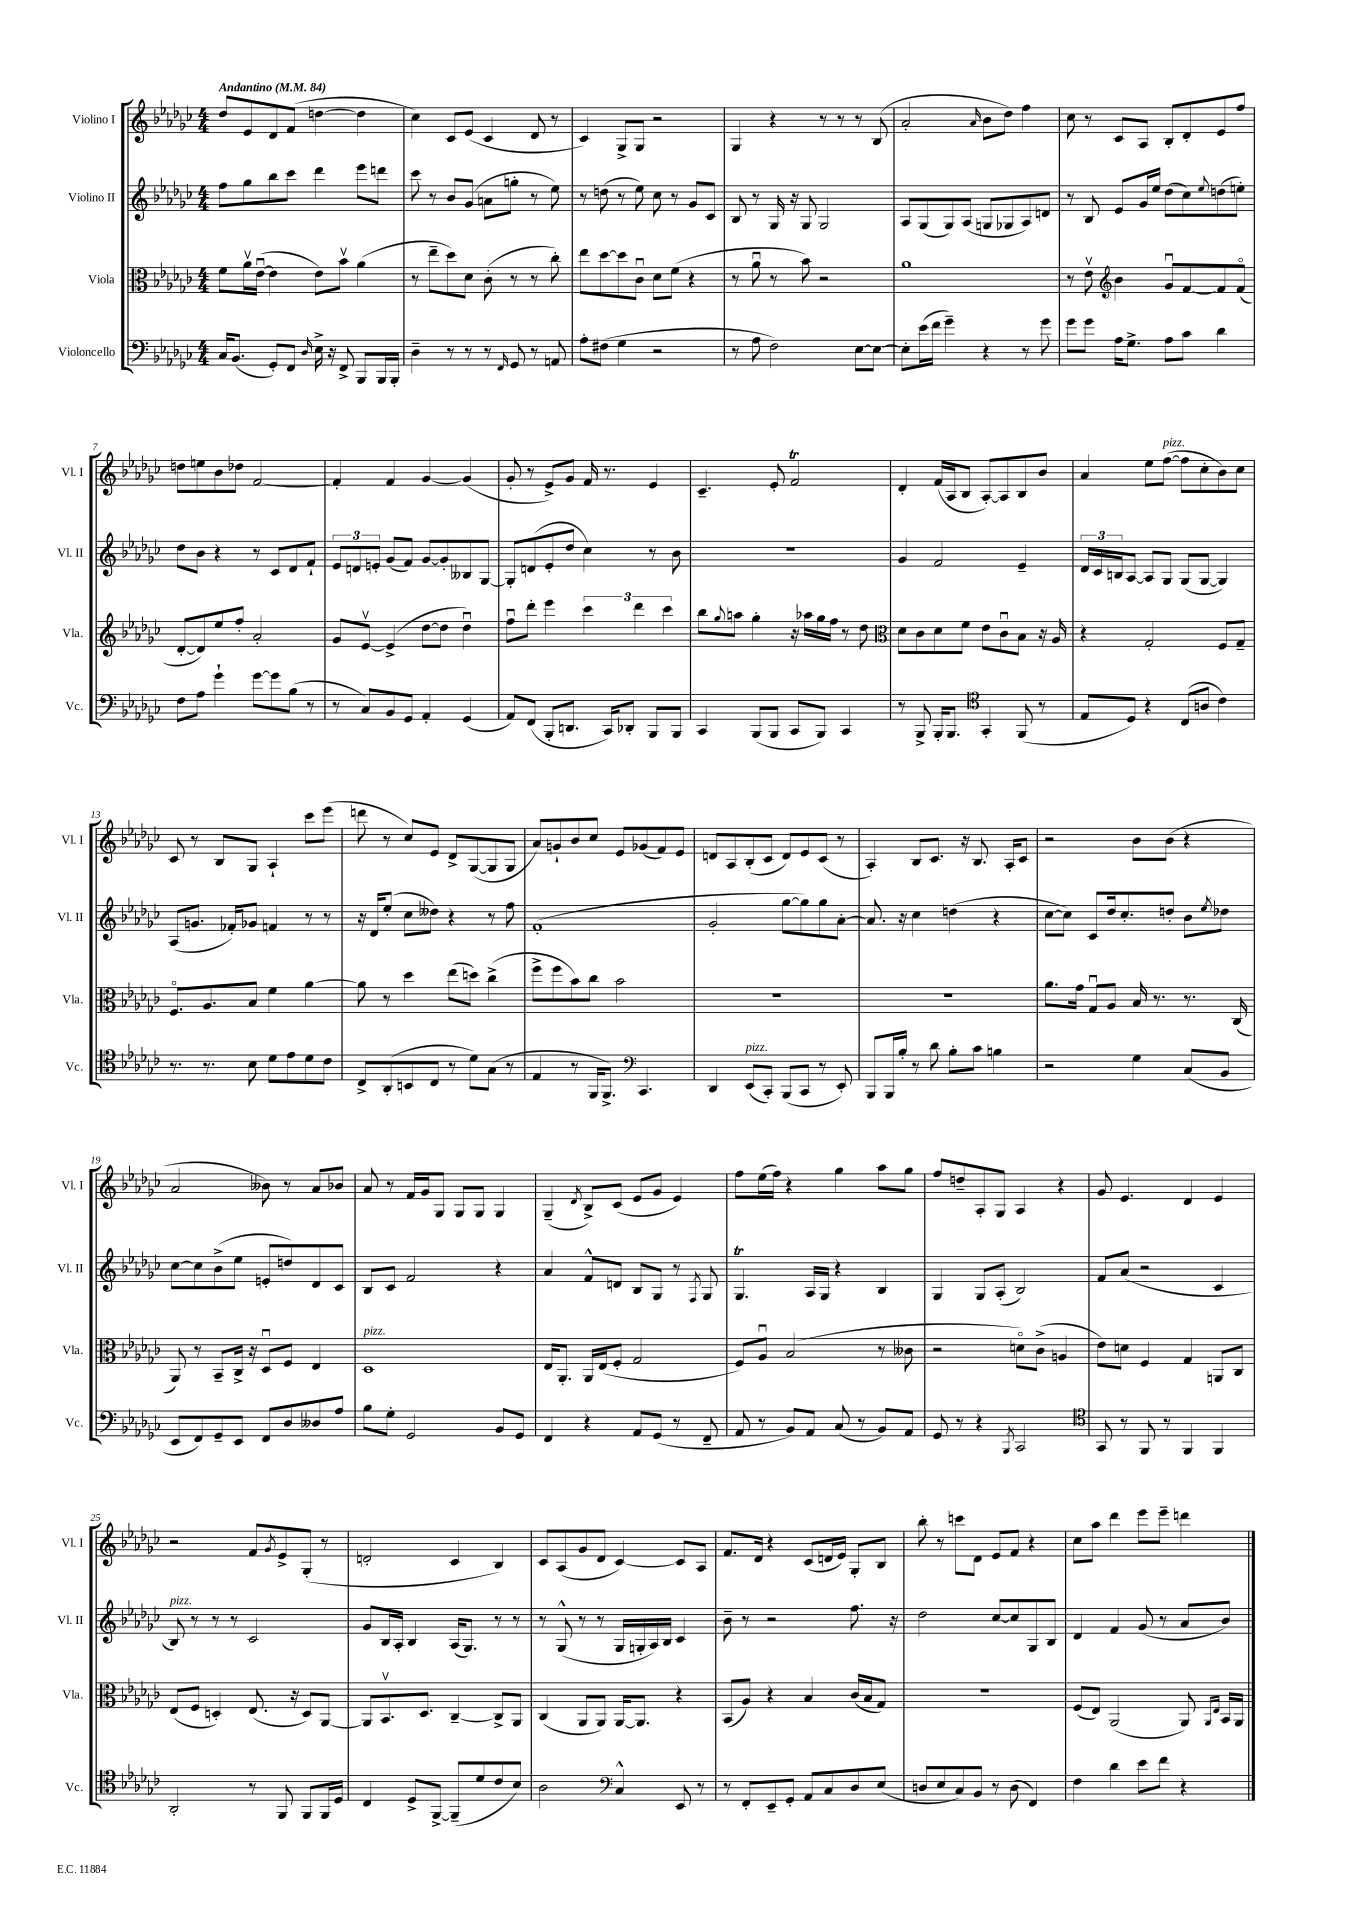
<<
\new StaffGroup <<
\new Staff = "s0" \with { instrumentName = "Violino I" shortInstrumentName = "Vl. I" } {
    \clef treble \key ges \major \numericTimeSignature \time 4/4 \tempo "Andantino" 4 = 84
    des''8 ees'8 des'8 f'8( d''4~ d''4 |
    ces''4) ces'8 ees'8( ces'4 des'8 r8 |
    ces'4) ges8-> ges8 r2 |
    ges4 r4 r8 r8 r8 bes8( |
    aes'2-. \grace { aes'16 } bes'8 des''8) f''4 |
    ces''8 r8 ces'8 aes8 bes8-. des'8-. ees'8 f''8 |
    d''8 e''8 bes'8 des''8 f'2~ |
    f'4-. f'4 ges'4~ ges'4( |
    ges'8-. r8 ees'8->) ges'8 f'16 r8. ees'4 |
    ces'4.-- ees'8-. f'2\trill |
    des'4-. f'16( aes16 bes8 aes8~-.) aes8 bes8 bes'8 |
    aes'4 ees''8 f''8~^\markup { \italic "pizz." }( f''8 ces''8-. bes'8) ces''8 |
    ces'8 r8 bes8 ges8 aes4-! ces'''8 ees'''8( |
    d'''8 r8 ces''8) ees'8 des'8-> ges8~( ges8 ges8 |
    aes'8) g'8-! bes'8 ces''8 ees'8 ges'8( f'8) ees'8 |
    d'8 aes8 bes8-.( ces'8 d'8) ees'8 ces'8( r8 |
    aes4-.) bes8 ces'8. r16 bes8. aes16-. ces'8 |
    r2 bes'8 bes'8( r4 |
    aes'2 beses'8) r8 aes'8 bes'8 |
    aes'8 r8 f'16 ges'16 ges8 ges8 ges8 ges4 |
    ges4--( \acciaccatura { des'8 } bes8->) ces'8( ees'8 ges'8 ees'4) |
    f''8 ees''16( f''16) r4 ges''4 aes''8 ges''8 |
    f''8 d''8-- aes8-. ges8 aes4 r4 |
    ges'8 ees'4. des'4 ees'4 |
    r2 f'8 \acciaccatura { ges'8 } ees'8-> ges8-.( r8 |
    d'2-. ces'4 bes4) |
    ces'8 aes8( ges'8 des'8 ces'4~) ces'8 aes8 |
    f'8. des'16 r4 ces'8( d'16 ees'16) ges8-. bes8 |
    bes''8-. r8 c'''8 des'8 ees'8 f'8 r4 |
    ces''8 aes''8 des'''4 ees'''8 ees'''8-- d'''4 \bar "|." |
}
\new Staff = "s1" \with { instrumentName = "Violino II" shortInstrumentName = "Vl. II" } {
    \clef treble \key ges \major \numericTimeSignature \time 4/4
    f''8 ges''8 bes''8 ces'''8 des'''4 ees'''8 d'''8 |
    ces'''8 r8 bes'8 ges'8( a'8 g''8-. r8 ees''8) |
    r8 d''8( r8 ees''8) ces''8 r8 ges'8 ces'8 |
    bes8 r8 ges16 r16 ges8 ges2 |
    aes8 ges8( ges8) aes8( g8 ges8 aes8) d'8 |
    r8 bes8 ees'8 ges'16 ees''16 des''8( ces''8) \appoggiatura { ees''8 } d''8( e''8-.) |
    des''8 bes'8 r4 r8 ces'8 des'8 f'8-! |
    \tuplet 3/2 { ees'8 d'8 e'8-. } ges'8( f'8) ges'8~ ges'8-. beses8 ges8~ |
    ges8-. d'8( ees'8-. des''8 ces''4) r8 bes'8 |
    R1 |
    ges'4 f'2 ees'4-- |
    \tuplet 3/2 { des'16 ces'16 b16 } aes8~ aes8 ges8 ges8( ges8~ ges4) |
    aes8( g'8. fes'16-.) ges'8 f'4 r8 r8 |
    r16 des'16 ees''8-.( ces''8 deses''8) r4 r8 f''8 |
    f'1-.( |
    ges'2-. ges''8~ ges''8) ges''8 aes'8~-. |
    aes'8. r16 ces''4 d''4( r4 |
    ces''8~ ces''8) ces'8 des''16 ces''8.-. d''8-. bes'8 \acciaccatura { ees''8 } des''8 |
    ces''8~ ces''8 bes'8->( ees''8 e'8-. d''8) des'8 ces'8 |
    bes8 ces'8 f'2 r4 |
    aes'4 f'8-^ d'8 bes8 ges8 r8 \acciaccatura { f8 } ges8 |
    ges4.\trill aes16 ges16 r4 bes4 |
    ges4 ges8 aes8-.( bes2) |
    f'8 aes'8( r2 ces'4 |
    bes8^\markup { \italic "pizz." }) r8 r8 r8 ces'2 |
    ges'8 bes16 aes16-. bes4 aes16( ges8.) r8 r8 |
    r8 ges8-^( r8 r8 ges16 g16-. aes16) bes16 ces'4 |
    bes'8-- r8 r2 f''8. r16 |
    des''2 ces''8~ ces''8 ges8 bes8 |
    des'4 f'4 ges'8( r8 aes'8 bes'8) \bar "|." |
}
\new Staff = "s2" \with { instrumentName = "Viola" shortInstrumentName = "Vla." } {
    \clef alto \key ges \major \numericTimeSignature \time 4/4
    f'8 aes'16\upbow ees'16~\downbow( ees'4 ees'8) bes'8\upbow aes'4( |
    r8 ees''8-- des''8) des'8 ces'8-.( r8 r8 ces''8-.) |
    ees''8 des''8~ des''8 ces'8\downbow des'8 f'8( r4 |
    r8 aes'8\downbow r8 bes'8) r2 |
    aes'1 |
    r8 ees'8\upbow \clef treble bes'4 ges'8\downbow f'8~ f'8 f'8\flageolet( |
    des'8~-. des'8) ees''8 f''8-. aes'2-. |
    ges'8 ees'8~\upbow ees'4->( des''8~ des''8 des''4\downbow) |
    f''8\downbow des'''8-. ees'''4 \tuplet 3/2 { ces'''4 des'''4 ces'''4 } |
    bes''8 \appoggiatura { ges''8 } a''8 ges''4-. r16 aes''16 ges''16 f''16 r8 des''8 |
    \clef alto des'8 ces'8 des'8 f'8 ees'8 ces'8\downbow bes8 r16 aes16 |
    r4 ges2-. f8 ges8-- |
    f8.\flageolet aes8. bes8 f'4 aes'4~ |
    aes'8 r8 des''4 ees''8( d''8) ces''4->( |
    f''8-> f''8 bes'8) ces''8 bes'2 |
    R1 |
    R1 |
    aes'8. ges'16 ges8\downbow aes8 bes16 r8. r8. ces16( |
    aes,8) r8 bes,8-- ces16-> r16 des8\downbow f8 ees4 |
    des1^\markup { \italic "pizz." } |
    ees16 aes,8.-. aes,16 ees16( f8-. ges2 |
    f8) aes8\downbow bes2( r8 ceses'8 |
    r2 d'8\flageolet) ces'8->( a4 |
    ees'8) d'8 f4 ges4 a,8 ces8 |
    ees8( f8 d4-.) ees8.( r16 d8) aes,8~ |
    aes,8 bes,8.\upbow des8. ces4~-- ces8-> aes,8 |
    ces4( aes,8 aes,8) aes,16~ aes,8. r4 |
    bes,8( aes8) r4 bes4 ces'16( bes16 ges8) |
    R1 |
    f8( ees8) aes,2( aes,8) \grace { aes,16 ees16 } bes,16 aes,16 \bar "|." |
}
\new Staff = "s3" \with { instrumentName = "Violoncello" shortInstrumentName = "Vc." } {
    \clef bass \key ges \major \numericTimeSignature \time 4/4
    ces16 bes,8.( ges,8-.) f,8 \grace { des16 } ees16-> r16 f,8-> bes,,8 bes,,16 bes,,16-. |
    des4-- r8 r8 r8 \grace { f,16 } ges,8 r8 a,8 |
    aes8-. fis8( ges4 r2 |
    r8 aes8 f2) ees8~ ees8~ |
    ees8-. ees'16( f'16 ges'4--) r4 r8 ges'8 |
    ges'8 ges'8 aes16 ges8.-> aes8 ces'8 des'4 |
    f8 aes8 ges'4-! ges'8~ ges'8 bes8( r8 |
    r8 ces8) bes,8 ges,8 aes,4-. ges,4( |
    aes,8) f,8( bes,,8-. d,8. ces,16) des,8-. bes,,8 bes,,8 |
    ces,4 bes,,8( bes,,8 ces,8 bes,,8) ces,4 |
    r8 bes,,8-> bes,,16-. bes,,8. \clef tenor ges,4-. f,8( r8 |
    ees8 des8) r4 ces8( a8 ces'4) |
    r8. r8. bes8 des'8 ees'8 des'8 ces'8 |
    ces8-> aes,8-.( b,8 ces8 r8 des'8) ges8( r8 |
    ees4 r8 f,16 f,8.->) \clef bass ces,4. |
    des,4 ees,8^\markup { \italic "pizz." }( ces,8-.) bes,,8( ces,8 r8 ees,8-.) |
    bes,,8 bes,,16 bes16-. r8 des'8 bes8-. ces'8 b4 |
    r2 ges4 ces8( bes,8 |
    ees,8 f,8) ges,8-- ees,8 f,8 des8 deses8 aes8 |
    bes8 ges8-. ges,2 bes,8 ges,8 |
    f,4 r4 aes,8 ges,8( r8 f,8-- |
    aes,8 r8 bes,8) aes,8 ces8( r8 bes,8) aes,8 |
    ges,8 r8 r4 \acciaccatura { bes,,8 } ces,2 |
    \clef tenor ges,8 r8 f,8 r8 f,4 f,4 |
    aes,2-. r8 f,8 f,8 f,16 des16 |
    ces4 des8-> f,8~-> f,8--( des'8 ces'8 bes8) |
    aes2 \clef bass ces4-^ ees,8 r8 |
    r8 f,8-. ees,8-- ges,8-. aes,8 ces8 des8 ees8( |
    d8 ees8 ces8) bes,8 r8 d8( f,4) |
    f4 des'4 ees'8 f'8 r4 \bar "|." |
}
>>
>>
